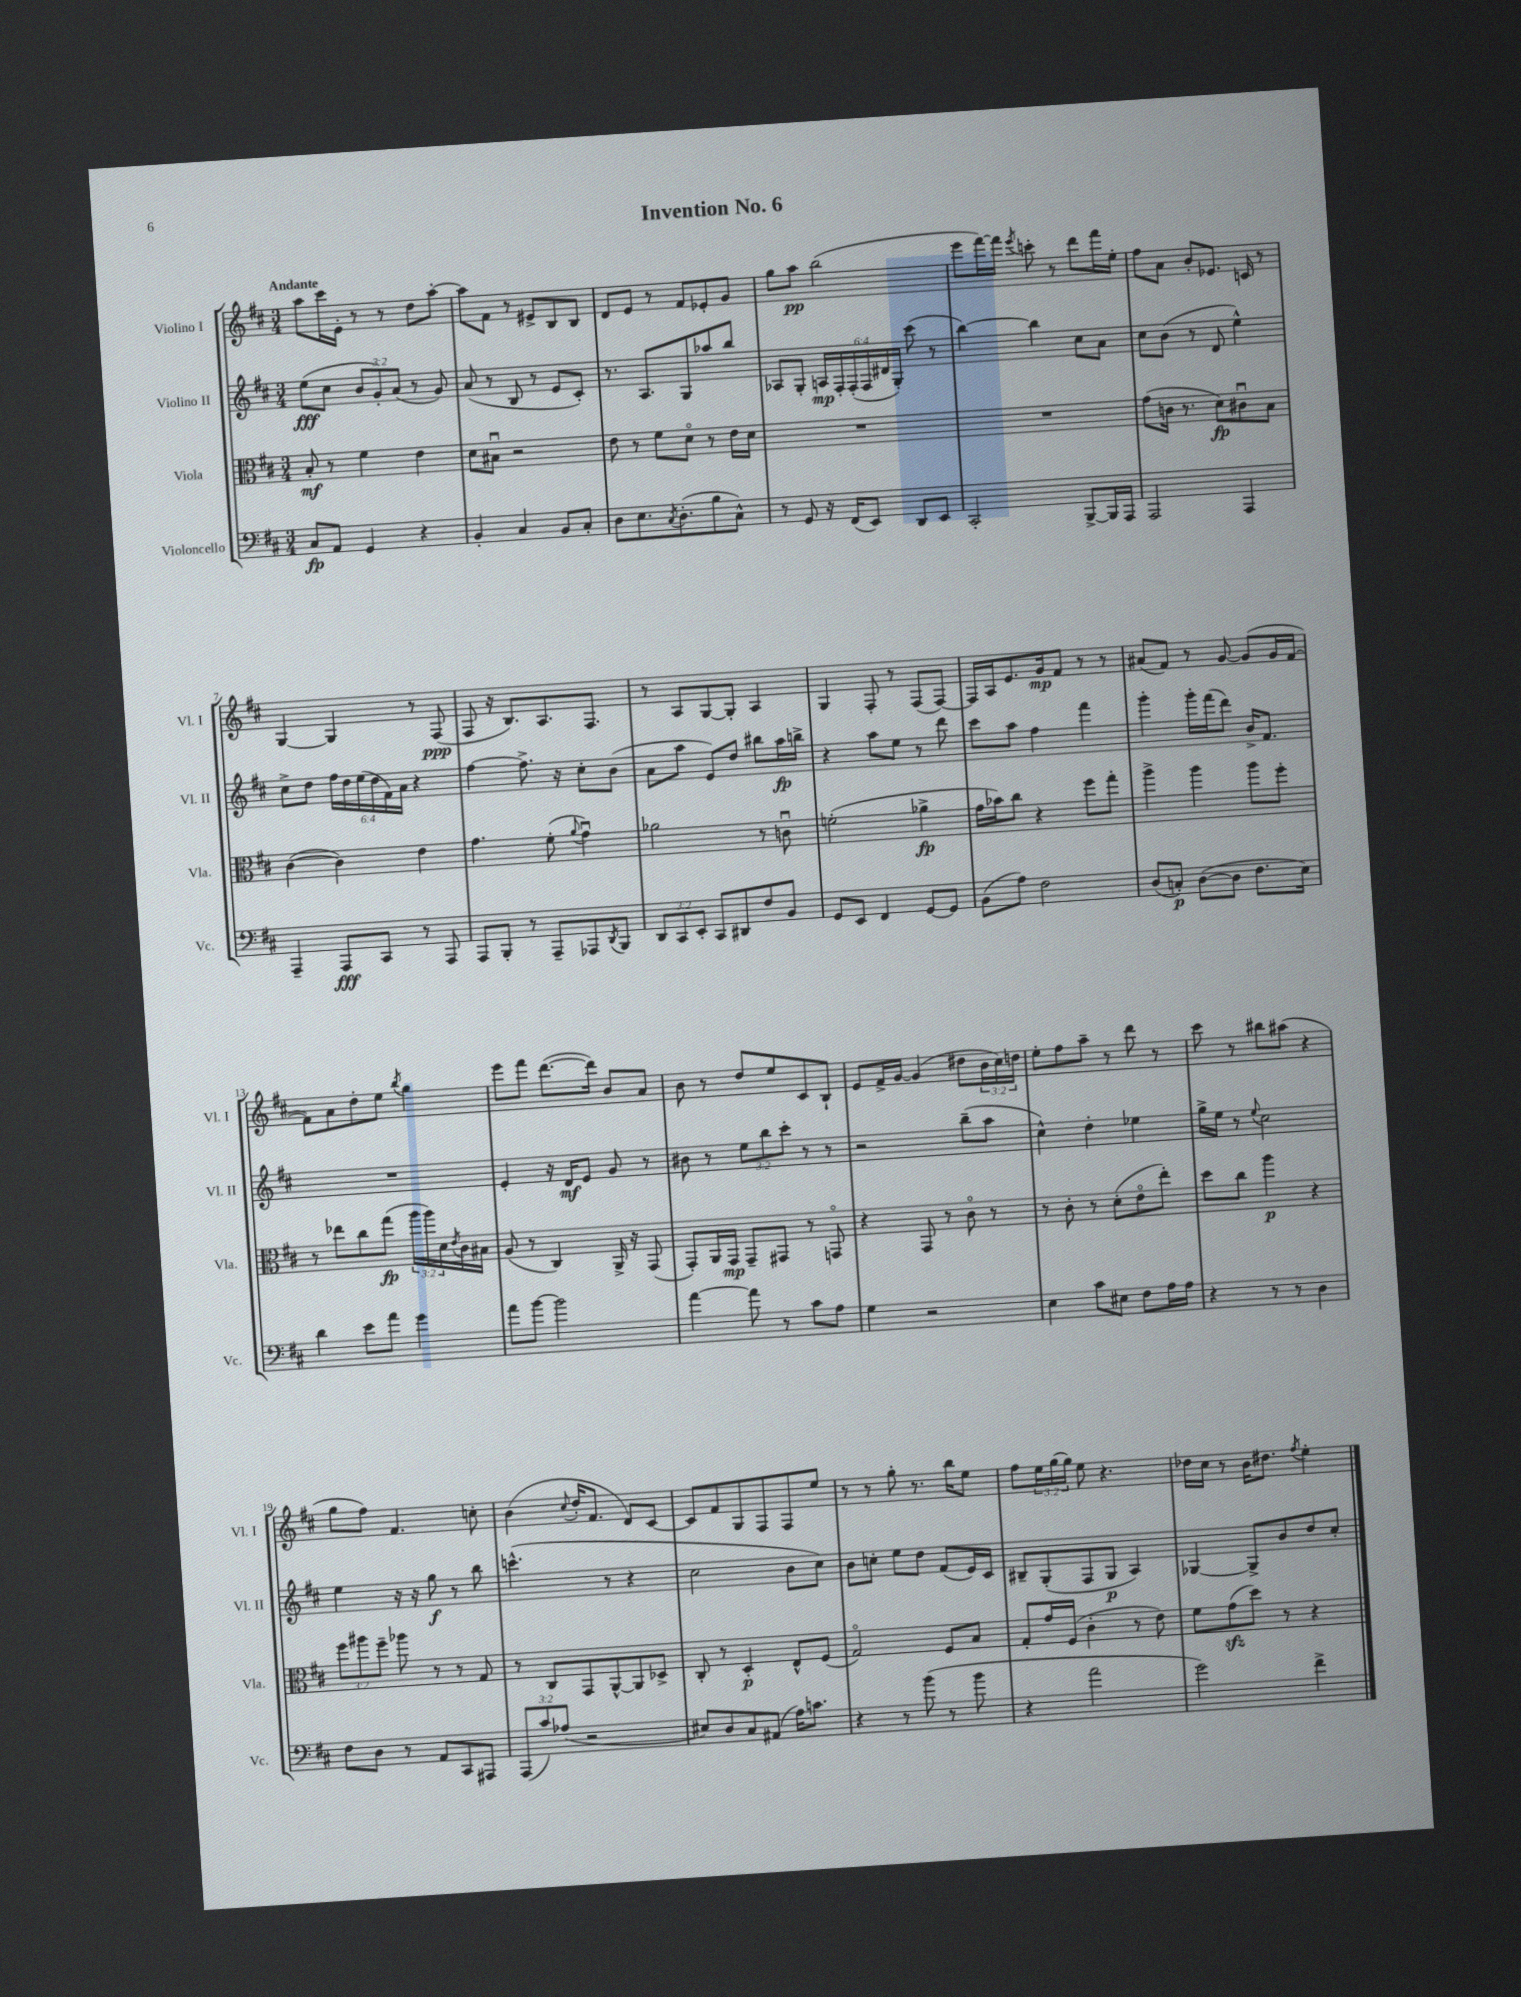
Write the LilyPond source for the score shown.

\header { title = "Invention No. 6" }
<<
\new StaffGroup <<
\new Staff = "s0" \with { instrumentName = "Violino I" shortInstrumentName = "Vl. I" } {
    \clef treble \key d \major \numericTimeSignature \time 3/4 \override Staff.TupletNumber.text = #tuplet-number::calc-fraction-text \tempo "Andante"
    a''8 cis'''16 e'16-. r8 r8 d''8 a''8~-. |
    a''8 fis'8 r8 eis'8-> b8 b8 |
    d'8 e'8 r8 fis'8 ees'8-. g'8 |
    g''8 a''8\pp b''2( |
    e'''8 fis'''16~) fis'''16 \acciaccatura { e'''8 } c'''8-. r8 d'''8 fis'''16 e''16-. |
    fis''8 a'8 b'8-. ees'8. c'16 r8 |
    g4~ g4 r8 fis8\ppp( |
    fis8 r16 b8.) a8. fis8. |
    r8 a8 g8~ g8-. a4 |
    g4 fis8-. r8 fis8( fis8~) |
    fis16 a16 e'8. g'16\mp fis'8 r8 r8 |
    ais'8( fis'8) r8 g'8~ g'8( g'16 fis'16~ |
    fis'8) a'8 d''8-. e''8 \acciaccatura { b''8 } g''4 |
    e'''8 fis'''8 d'''8.~( d'''16) b'8 a'8 |
    b'8 r8 d''8 e''8 cis'8 b8-! |
    e'8 fis'16-> g'16~ g'4( dis''8 \tuplet 3/2 { b'16 cis''16) d''16 } |
    e''8-. fis''8 a''8-- r8 d'''8 r8 |
    cis'''8 r8 bis''8 ais''8( r4 |
    g''8 fis''8) fis'4. c''8-. |
    b'4( \appoggiatura { cis''8 } d''16-. fis'8. d'8) cis'8~ |
    cis'8 fis'8 g8 fis8 fis8 e''8 |
    r8 r8 g''8-. r8. b''16 e''8 |
    fis''8 \tuplet 3/2 { e''16 g''16( g''16) } e''8 r4. |
    des''16 cis''16 r8 b'16 dis''8. \acciaccatura { fis''8 } e''4-. \bar "|." |
}
\new Staff = "s1" \with { instrumentName = "Violino II" shortInstrumentName = "Vl. II" } {
    \clef treble \key d \major \numericTimeSignature \time 3/4 \override Staff.TupletNumber.text = #tuplet-number::calc-fraction-text
    e''8\fff( cis''8 \tuplet 3/2 { b'8 g'8-.) a'8( } r8 g'8) |
    a'8( r8 b8 r8 e'8 cis'8-.) |
    r8. a8. g8 aes''8 b''8 |
    aes8 g8-. \tuplet 6/4 { a16\mp fis16-. fis16-.( fis16 dis'16 g16-.) } cis'''8( r8 |
    b''4~) b''4 cis''8 a'8 |
    cis''8 b'8( r8 d'8 e''4-^) |
    cis''8-> d''8 \tuplet 6/4 { fis''16 d''16 e''16( d''16 fis'16) a'16 } r4 |
    fis''4~ fis''8.-> r16 cis''8-. b'8( |
    a'8 a''8 e'8) d''8 bis''8 a''16\fp b''16-> |
    r4 a''8 e''8 r8 d'''8 |
    cis'''8 a''8 fis''4 fis'''4 |
    g'''4-. g'''16-. fis'''16( d'''8) b'16-> fis'8. |
    R2. |
    e'4-. r16 d'16\mf e'8 g'8 r8 |
    bis'8 r8 \tuplet 3/2 { e''8 b''8 cis'''8-. } r8 r8 |
    r2 b''8--( a''8 |
    cis''4-^) d''4-. ees''4 |
    g''16-> e''16 r8 \appoggiatura { e''8 } cis''2 |
    e''4 r16 r16 g''8\f r8 b''8 |
    c'''4.-^( r8 r4 |
    cis''2 b'8 cis''8) |
    b'8 c''8-. e''8 d''8 fis'8( e'16) cis'16 |
    bis8-- g8-.( fis8 g8\p a4) |
    ges4~ ges8-> b'8 d''8 cis''8-. \bar "|." |
}
\new Staff = "s2" \with { instrumentName = "Viola" shortInstrumentName = "Vla." } {
    \clef alto \key d \major \numericTimeSignature \time 3/4 \override Staff.TupletNumber.text = #tuplet-number::calc-fraction-text
    b8-.\mf r8 fis'4 e'4 |
    d'8 bis8\downbow r2 |
    e'8 r8 fis'8 d'8\flageolet r8 e'16 d'16 |
    R2. |
    R2. |
    g'8( c'16 r8. d'8\fp) cis'8\downbow b8 |
    cis'4~( cis'4) e'4 |
    g'4. fis'8-.( \appoggiatura { a'8 } g'4\downbow) |
    aes'2 r8 c'8\downbow |
    f'2-.( aes'4->\fp |
    g'16 bes'16) cis''8 r4 fis''8 g''8-. |
    a''4-> a''4 a''8 fis''8-. |
    r8 ees''8 cis''8 g''8\fp( \tuplet 3/2 { a''16 a''16) d'16 } \acciaccatura { e'8 } cis'16 bis16 |
    a8( r8 cis4) a,16-> r16 g,8( |
    g,8-.) a,16 g,16\mp g,8-- gis,8 r8 g,8\flageolet |
    r4 g,8 r8 cis'8\flageolet r8 |
    r8 cis'8-. r8 d'8-.( e'8\flageolet e''8-.) |
    d''8 cis''8 a''4\p r4 |
    \tuplet 3/2 { fis''8 ais''8 fis''8-- } aes''8 r8 r8 g8 |
    r8 cis8 g,8 a,8~-^ a,8 des8-> |
    cis8-. r8 d4-.\p e8-^ fis8( |
    g2\flageolet) fis8 b8 |
    g8-. g'16 fis16( cis'4-. r8 e'8) |
    fis'8 g'8\sfz( d''8) r8 r4 \bar "|." |
}
\new Staff = "s3" \with { instrumentName = "Violoncello" shortInstrumentName = "Vc." } {
    \clef bass \key d \major \numericTimeSignature \time 3/4 \override Staff.TupletNumber.text = #tuplet-number::calc-fraction-text
    cis8\fp a,8 g,4 r4 |
    b,4-. cis4 b,8 cis8-. |
    d8 e8. \acciaccatura { cis8 } d8.-.( b8 cis8-^) |
    r8 g,8 r16 fis,16( e,8) d,8 e,8 |
    cis,2-. b,,8~-> b,,16 a,,16 |
    a,,2 a,,4 |
    a,,4-- a,,8\fff cis,8 r8 a,,8 |
    a,,8 b,,8-. r8 a,,8-- aes,,8 \acciaccatura { d,8 } b,,8 |
    \tuplet 3/2 { d,8 cis,8 e,8-. } cis,8 dis,8 fis8 b,8 |
    g,8 e,8 fis,4 g,8~ g,8 |
    b,8( a8) fis2 |
    d8( c8-.\p) d8~( d8 fis8. e16) |
    d'4 e'8 a'8 g'4 |
    a'8 b'8~ b'2 |
    a'4~ a'8 r8 cis'8 a8 |
    g4 r2 |
    e4 cis'8 eis8 fis8 a16 a16 |
    r4 r8 r8 d4 |
    fis8 d8 r8 a,8 cis,8 ais,,8 |
    \tuplet 3/2 { a,,8( cis'8) aes8( } r2 |
    eis8) d8 cis8 ais,8( a16) c'8. |
    r4 r8 b'8( r8 b'8 |
    r4 a'2 |
    g'2) fis'4-> \bar "|." |
}
>>
>>
